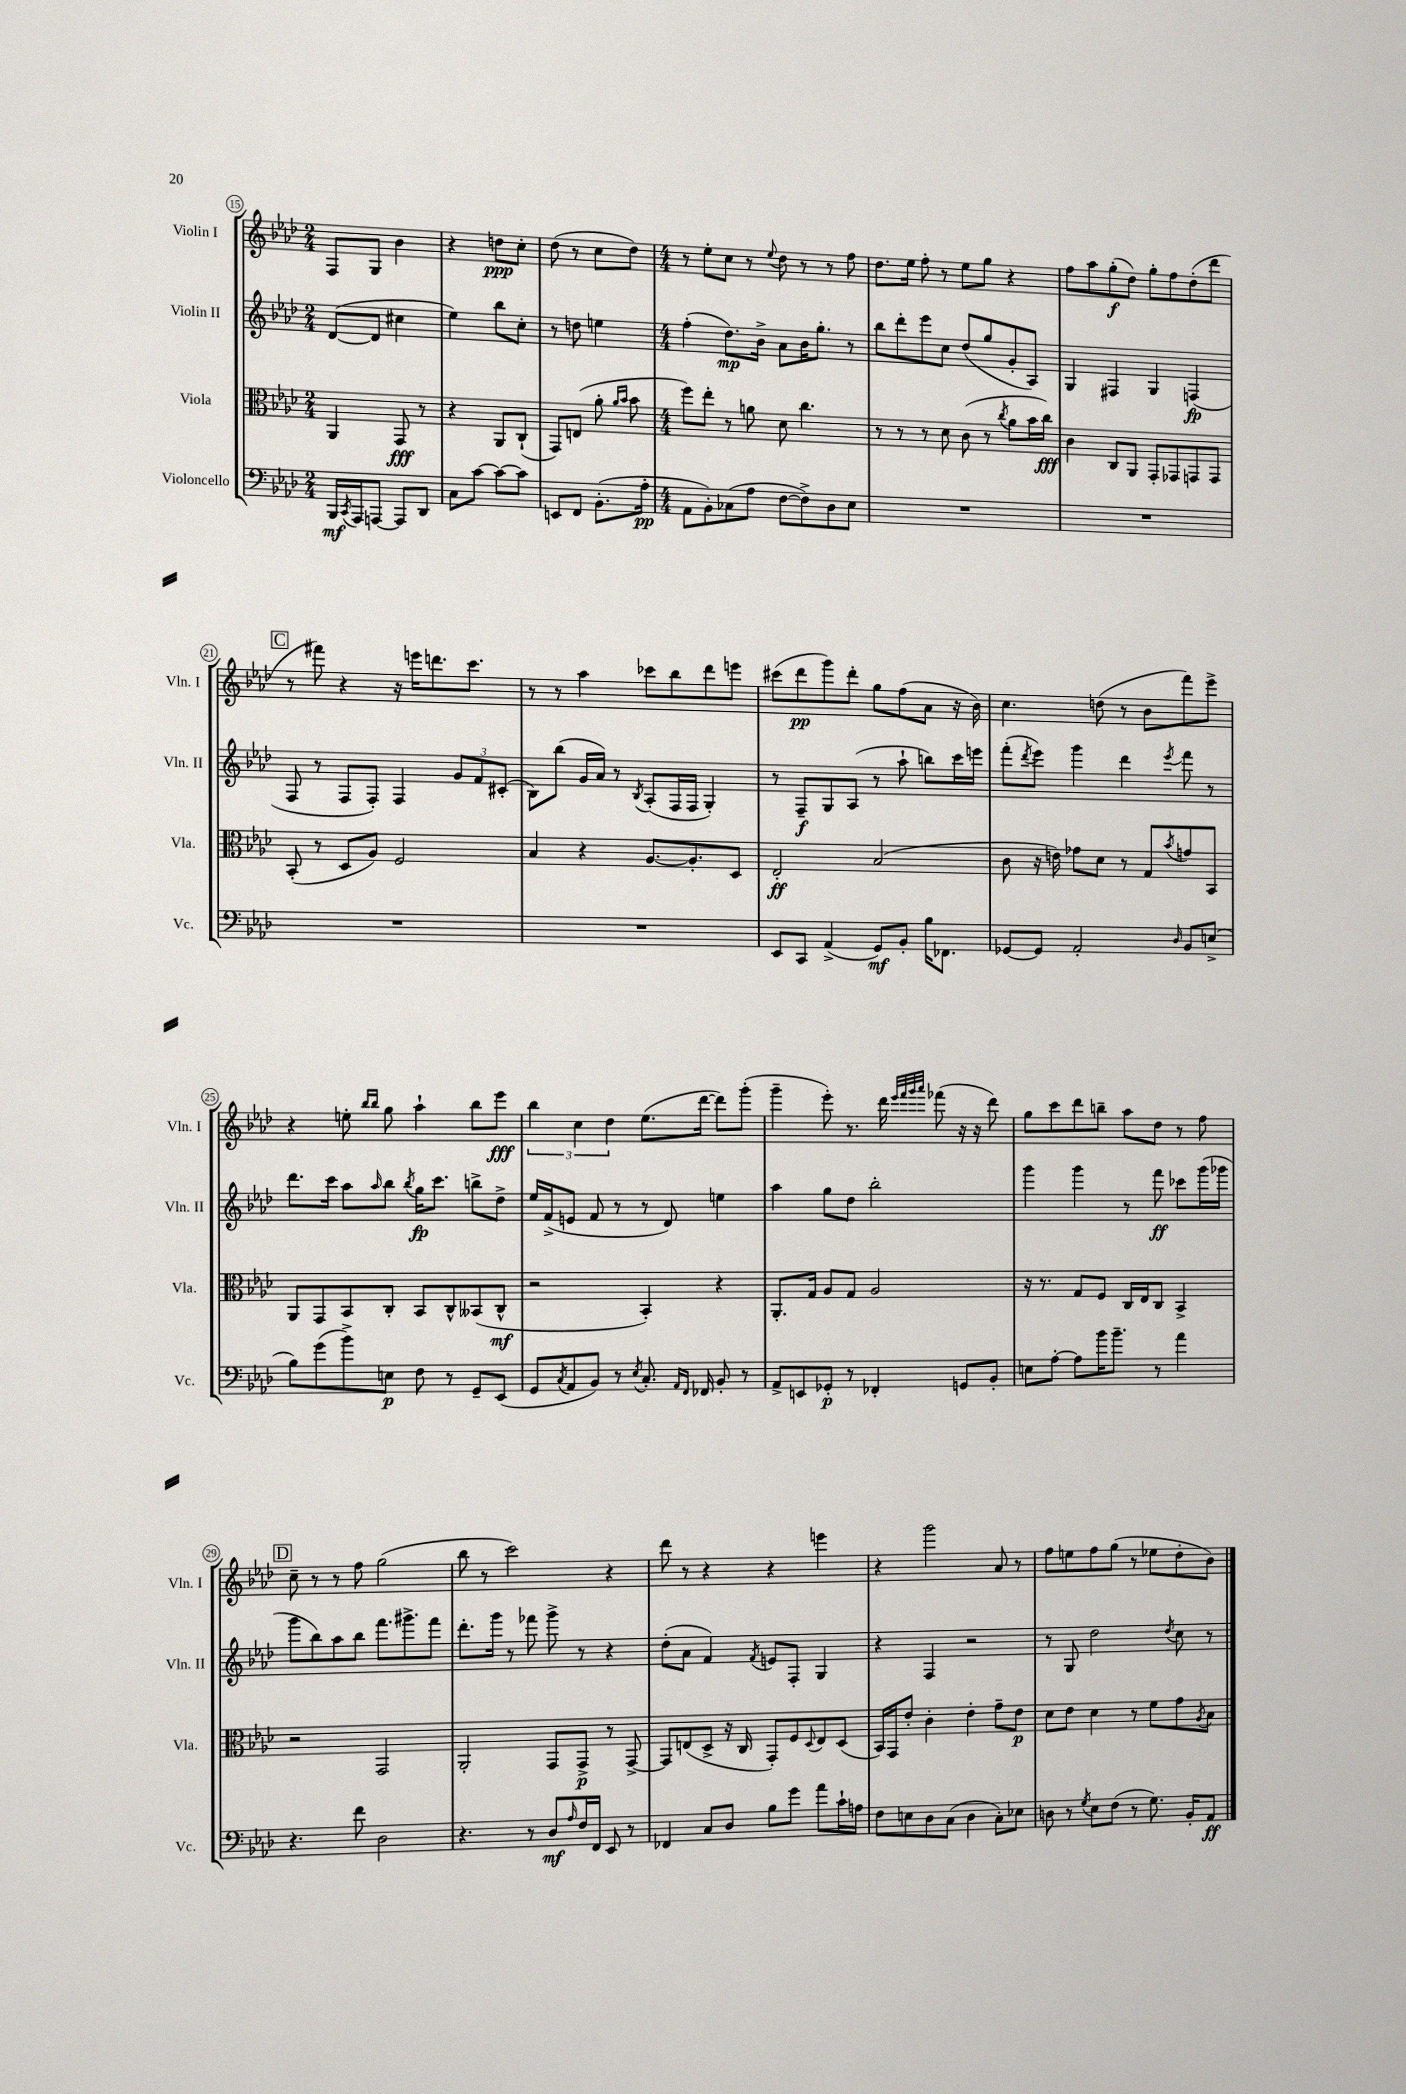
<<
\new StaffGroup <<
\new Staff = "s0" \with { instrumentName = "Violin I" shortInstrumentName = "Vln. I" } {
    \clef treble \key aes \major \numericTimeSignature \time 2/4
    f8 g8 bes'4 |
    r4 d''8\ppp c''8-. |
    des''8( r8 c''8 des''8) |
    \numericTimeSignature \time 4/4 r8 ees''8-. c''8 r8 \appoggiatura { ees''8 } des''8 r8 r8 f''8 |
    des''8. ees''16 f''8-. r8 ees''8 g''8 r4 |
    f''8 aes''8 g''8-.\f( des''8) g''8-. f''8 des''8-.( des'''8 |
    \mark \markup { \box "C" } r8 fis'''8) r4 r16 e'''16 d'''8. c'''8. |
    r8 r8 aes''4 ces'''8 bes''8 des'''8 e'''8 |
    cis'''8( des'''8\pp g'''8) des'''8-. g''8 f''8( aes'8 r16 bes'16) |
    c''4. d''8( r8 bes'8 f'''8) ees'''8-> |
    r4 e''8-. \grace { bes''16 bes''16 } g''8 aes''4-! bes''8 ees'''8\fff |
    \tuplet 3/2 { bes''4 c''4 des''4 } ees''8.( des'''16~ des'''8) g'''8-.( |
    g'''4-- ees'''8-.) r8. des'''16 \grace { ees'''32 f'''32 g'''32 aes'''32 } fes'''8( r16 r16 des'''8) |
    g''8 c'''8 des'''8 b''8-- aes''8 des''8 r8 f''8 |
    \mark \markup { \box "D" } c''8-- r8 r8 f''8 g''2( |
    bes''8 r8 c'''2) r4 |
    des'''8 r8 r4 r4 e'''4 |
    r4 g'''2 aes'8 r8 |
    f''8 e''8 f''8 g''8( r8 ees''8 des''8-. bes'8) \bar "|." |
}
\new Staff = "s1" \with { instrumentName = "Violin II" shortInstrumentName = "Vln. II" } {
    \clef treble \key aes \major \numericTimeSignature \time 2/4
    des'8~( des'8 cis''4 |
    ees''4) bes''8 c''8-. |
    r8 d''8 e''4 |
    \numericTimeSignature \time 4/4 f''4-.( des''8.\mp) bes'16-> aes'8 bes'16 g''8.-. r8 |
    bes''8 des'''8-. ees'''8 c''8 des''8( g''8 g'8-. aes8) |
    g4 fis4 g4 f4\fp( |
    \mark \markup { \box "C" } f8 r8 f8 f8-.) f4 \tuplet 3/2 { g'8 f'8 cis'8-.( } |
    bes8) bes''8( g'16 aes'16) r8 \acciaccatura { bes8 } aes8-.( f16 f16 g4-.) |
    r8 f8--\f g8 aes8( r8 aes''8-! b''8) c'''16 e'''16 |
    f'''8-.( \acciaccatura { des'''8 } ees'''8) g'''4 des'''4 \acciaccatura { ees'''8 } f'''8 r8 |
    des'''8. c'''16 aes''8 \grace { aes''16 } bes''8 \acciaccatura { bes''8 } g''16\fp c'''8. b''8-> des''8-> |
    ees''16 f'16->( e'8 f'8 r8 r8 des'8) e''4 |
    aes''4 g''8 des''8 bes''2-. |
    g'''4 g'''4 r8 f'''8\ff ces'''8 g'''16( ges'''16 |
    \mark \markup { \box "D" } g'''8 bes''8) aes''8 bes''8 f'''8. gis'''8.-> f'''8 |
    des'''8.-. g'''16 r8 fes'''8 g'''8-> r8 r4 |
    des''8-.( aes'8 f'4) \acciaccatura { f'8 } e'8 f8-. g4 |
    r4 f4 r2 |
    r8 g8 des''2 \acciaccatura { des''8 } c''8 r8 \bar "|." |
}
\new Staff = "s2" \with { instrumentName = "Viola" shortInstrumentName = "Vla." } {
    \clef alto \key aes \major \numericTimeSignature \time 2/4
    aes,4 g,8\fff r8 |
    r4 aes,8 c8-!( |
    g,8) e8( aes'8-. \grace { aes'16 bes'16 } bes'8 |
    \numericTimeSignature \time 4/4 f''8) ees''8-. r8 a'8 des'8 c''4. |
    r8 r8 r8 des'8 c'8( r8 \acciaccatura { c''8 } aes'8 bes'16 c''16\fff) |
    c'4 c8 aes,8 g,8-. ges,8 g,8 g,8 |
    \mark \markup { \box "C" } bes,8-.( r8 des8 aes8) f2 |
    bes4 r4 aes8.~ aes8.-. des8 |
    ees2-.\ff bes2( |
    c'8 r16 e'16) ges'8 des'8 r8 g8 \acciaccatura { bes'8 } g'8 bes,8 |
    aes,8 g,8 bes,8 c8-. bes,8 c8-^ beses,8( c8-^\mf |
    r2 bes,4-.) r4 |
    aes,8.-. g16 aes8 g8 aes2 |
    r16 r8. g8 f8 c16 ees16 c8 bes,4-> |
    \mark \markup { \box "D" } r2 g,2 |
    aes,2-. g,8 g,8->\p r8 g,8~-> |
    g,8 e8( des8-> r16 c16 g,8-.) f8 \appoggiatura { des8 } e8 des8( |
    bes,16) g,16 ees'8-. c'4-. ees'4-. g'8-- ees'8\p |
    des'8 ees'8 des'4 r8 f'8 g'8 \acciaccatura { aes8 } bes8 \bar "|." |
}
\new Staff = "s3" \with { instrumentName = "Violoncello" shortInstrumentName = "Vc." } {
    \clef bass \key aes \major \numericTimeSignature \time 2/4
    bes,,16\mf \acciaccatura { c,8 } aes,,16 a,,8~ a,,8 des,8 |
    c8 c'8~ c'8~ c'8 |
    e,8 f,8 bes,8.-.( aes16-.\pp |
    \numericTimeSignature \time 4/4 aes,8 bes,8-.) ces8( aes8 f8~ f8->) des8 ees8 |
    R1 |
    R1 |
    \mark \markup { \box "C" } R1 |
    R1 |
    ees,8 c,8 aes,4->( g,8\mf) bes,8-. bes16 fes,8. |
    ges,8~ ges,8 aes,2-. \grace { des16 } bes,8 e8->( |
    bes8) g'8( bes'8->) e8\p f8 r8 g,8-- ees,8( |
    g,8 \acciaccatura { c8 } aes,8 bes,8) r8 \acciaccatura { ees8 } c8.-. \grace { aes,16 f,16 } fes,16 bes,8-. r8 |
    aes,8-> e,8 ges,8-.\p r8 fes,4-. g,8 bes,8-. |
    e8 aes8~-. aes8 bes'16 bes'8.-- r8 aes'4 |
    \mark \markup { \box "D" } r4. f'8 des2 |
    r4. r8 des8\mf \grace { aes16 } f16 f,16 ees,8 r8 |
    fes,4 c8 des8 bes8 g'8 aes'8 c'16-! a16 |
    f8 e8 des8 c8( des4 c8-.) ees8 |
    d8 r8 \acciaccatura { g8 } ees8 f8( r8 g8.) bes,16-. aes,8\ff \bar "|." |
}
>>
>>
\layout { \context { \Score currentBarNumber = #15 \override BarNumber.stencil = #(make-stencil-circler 0.1 0.3 ly:text-interface::print) } }
